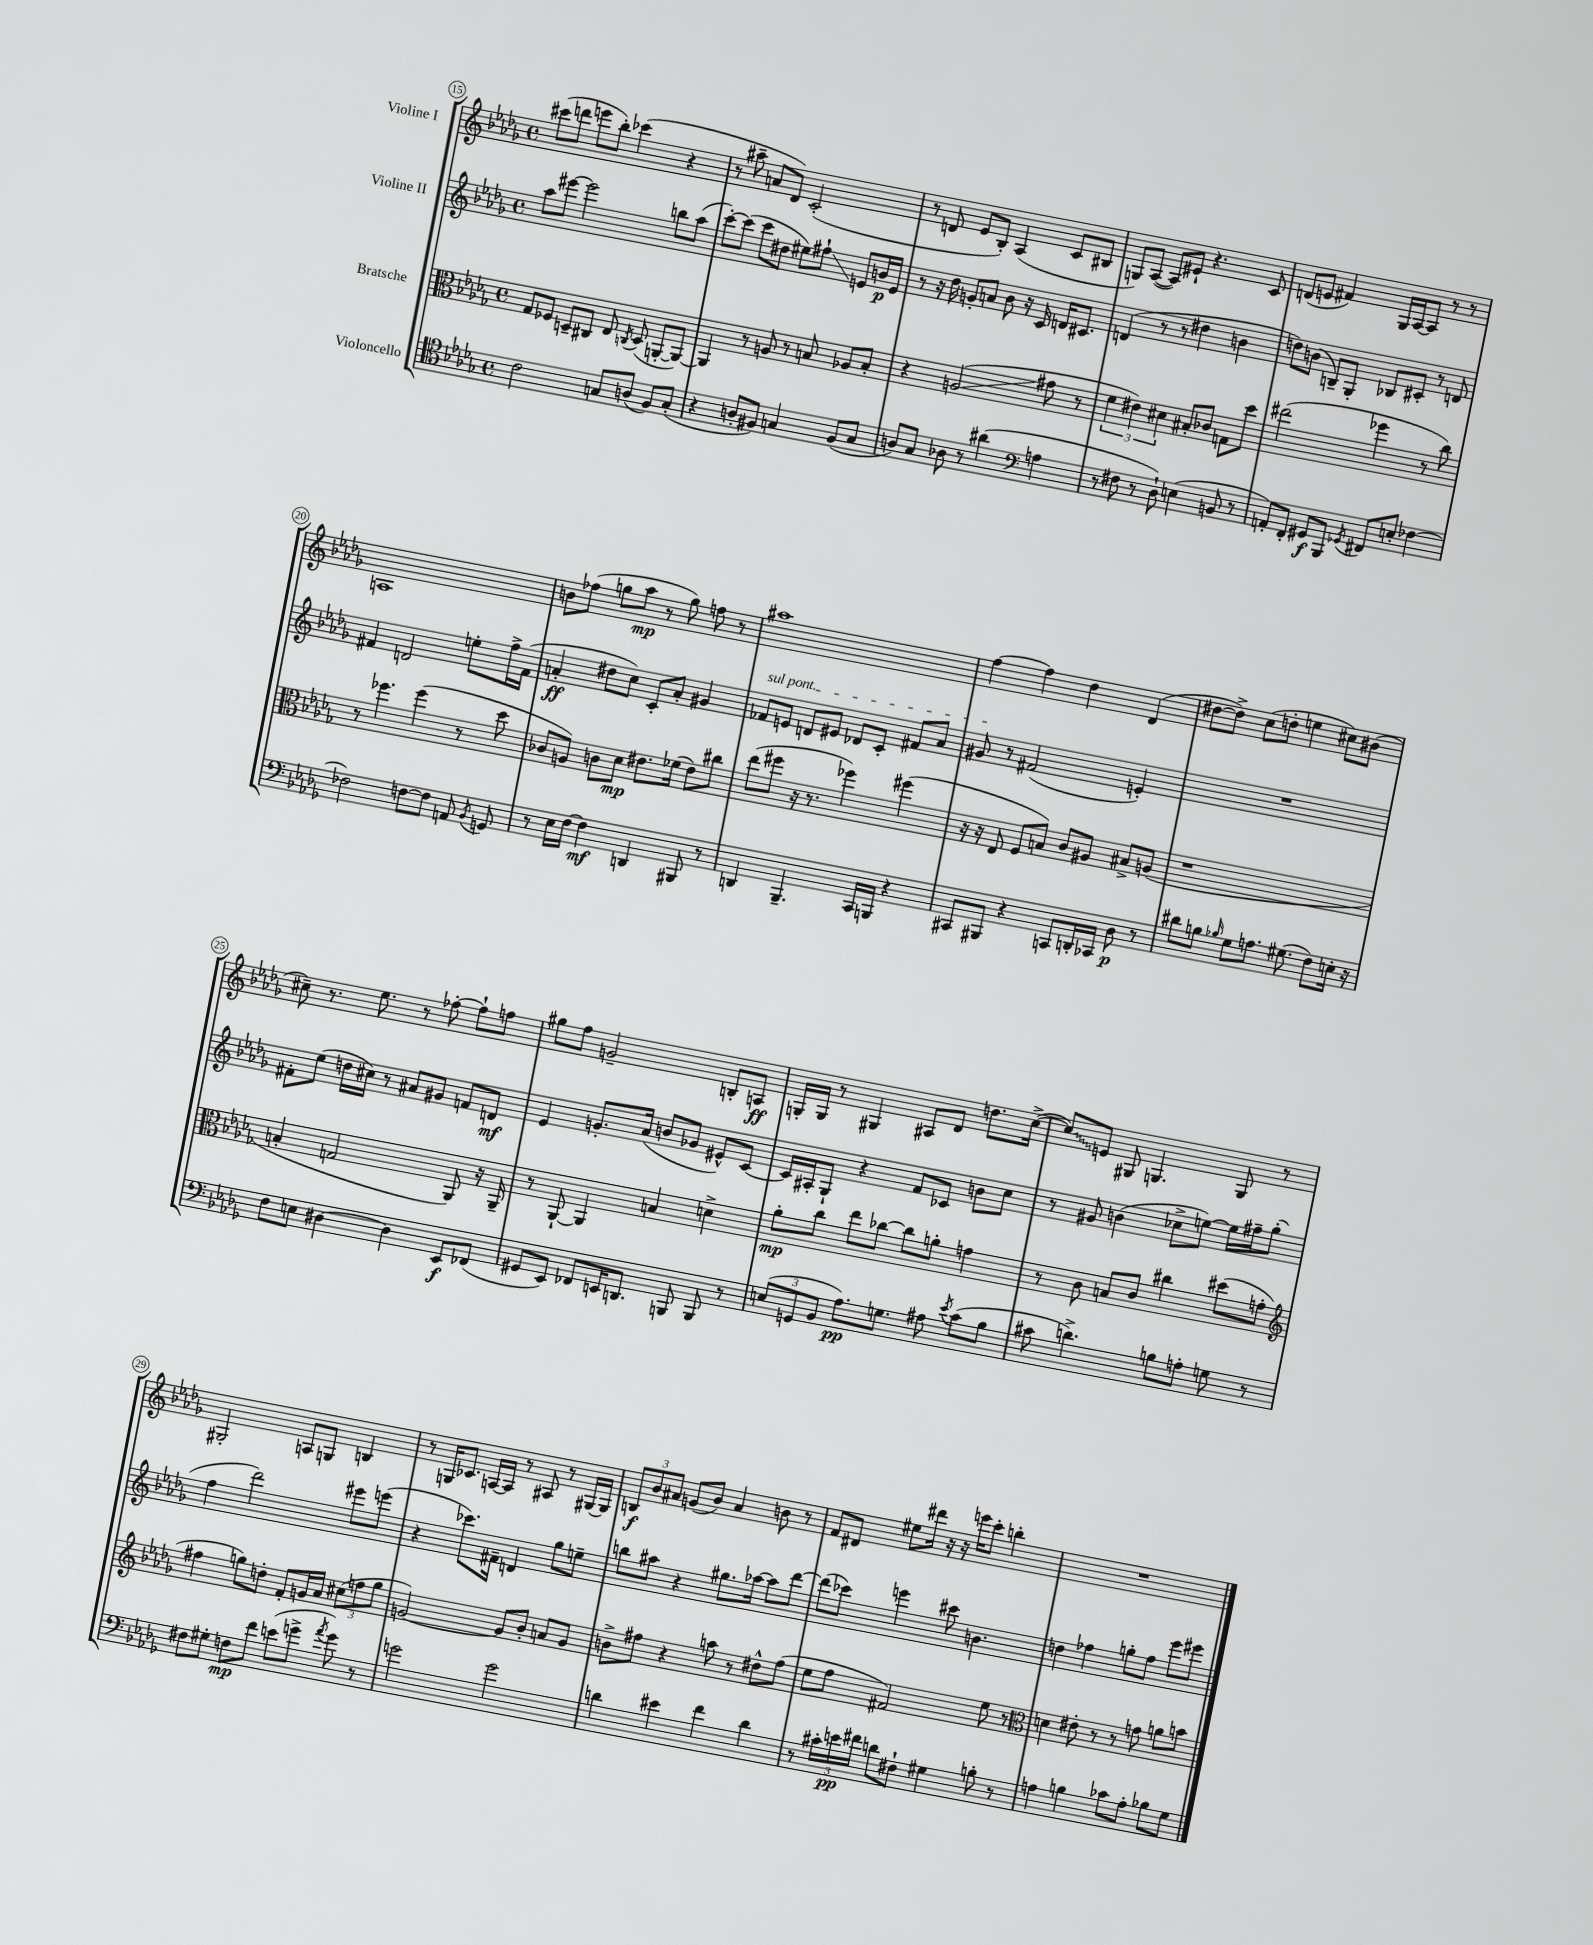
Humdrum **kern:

**kern	**kern	**kern	**kern
*staff4	*staff3	*staff2	*staff1
*clefC4	*clefC3	*clefG2	*clefG2
*k[b-e-a-d-g-]	*k[b-e-a-d-g-]	*k[b-e-a-d-g-]	*k[b-e-a-d-g-]
*M4/4	*M4/4	*M4/4	*M4/4
*met(c)	*met(c)	*met(c)	*met(c)
2c	8G-	8aa-	(8ccc#
.	8F-	[8eee#	8ddd
.	8D~	2eee#]	8eee
.	8C#	.	8bb-')
8G	8E-	.	(4ccc-
.	8qC	.	.
(8A	(8D	.	.
8F)	[8AA'	8bb	4r
(8G'	8AA_)	(8aa-	.
=	=	=	=
4r	4AA]	[8ccc')	8r
.	.	(8ccc]	8aa#~
8A'	8r	8ccc	8a
8F#)	8A	8dd#	8d-)
4G	8r	8ee#)	(2c'
.	8B	8ff#`	.
(8F#	8A-	8e	.
8G	8B'	16b	.
.	.	16e	.
=	=	=	=
8A)	4r	8r	8r
8G-	.	16r	8d
.	.	16dd-	.
8A-	(2A	8g'	8e-
8r	.	8a	8B-')
(4a#	.	8b-	(4A-
.	.	16r	.
.	.	16c	.
*clefF4	*	*	*
4A	8g#	16d	8c
.	.	8.c#	.
.	8r	.	8B#
=	=	=	=
8r	6f	(4d	8G)
8F#	.	.	([8A-
.	6e#)	.	.
8r	.	8r	8A-])
.	6d#	.	.
8D-`)	.	8r	8e#`
(4E	8B#'	4dd#	4.r
.	8c-	.	.
8BB	8G	4b	.
8r	8dd-	.	8c
=	=	=	=
8AA')	(2ee#	8dd)	(8d
8FF'	.	(8b	8e
8GG#	.	8B~)	4f#)
8BBB-	.	8G-'	.
8qGG-	.	.	.
8FF#	4ff-	8B-	16G-
.	.	.	[16A-
8E'	.	8c#'	8A-]
[4F-	8r	8r	8r
.	8cc)	8d	8r
=	=	=	=
2F-]	8r	4f#	1A
.	4.ff-	.	.
.	.	2d	.
[8F	(4ff-	.	.
8F]	.	.	.
8AA	8r	8ee'	.
8qBB-	.	.	.
8GG	8dd-	16ff^	.
.	.	(16f#	.
=	=	=	=
8r	8c-	4a'	8b
16E-	8A)	.	(8ff-
[16F	.	.	.
4F]	8c	8dd#	8gg
.	8d-	8cc)	8aa-
4DD	8.e#	8c'	8r
.	.	8a'	8gg)
.	(16f-	.	.
8BBB#	8e#)	4g#	8ff
8r	8cc#	.	8r
=	=	=	=
4DD	(8ee-	8f-	1aa#
.	8ff#	8e	.
4.BBB-~	16r	8d	.
.	8.r	.	.
.	.	8e#	.
.	4ff-)	8d-	.
16CC	.	8c'	.
16BBB	.	.	.
4r	(4ff#	8f#	.
.	.	8a-	.
=	=	=	=
8CC#	16r	8g#	[4ff
.	16r	.	.
8BBB#	8E-	8r	.
4r	8F	(2f#	4ff]
.	8B)	.	.
8CC	8c	.	4dd-
16DD'	8A#	.	.
16CC-	.	.	.
8D-	8B#^	4e')	(4d-
8r	(8A	.	.
=	=	=	=
8d#	1r	1r	[8dd#
8B	.	.	8dd#^])
16qqB-	.	.	.
8G-	.	.	(8cc
8.A	.	.	8dd'
.	.	.	4ee
(8.G#	.	.	.
8F)	.	.	8cc#)
16E'	.	.	(8b#
16r	.	.	.
=	=	=	=
8F	4B'	8f#'	8cc#~)
8E	.	(8ee-	8.r
[4D#	2G	16dd	.
.	.	16cc#)	8.ee-
.	.	8r	.
4D#]	.	8a#	8r
.	.	8g#	[8ff-'
8EE-	8AA-)	8f	8ff-`]
(8FF-	16r	8d	8ff
.	16AA-~	.	.
=	=	=	=
8GG#	8r	4e-	8gg#
8EE-)	[8AA-`	.	8ff
8FF-	4AA-]	8.g'	2g~
16EE	.	.	.
8.DD	.	(16a-	.
.	4B	8b	.
8BBB	.	8g-	.
8BBB	4d^	8e#^^)	8B'
8r	.	[8c	8A
=	=	=	=
(12E	8a-'	16c]	16G'
.	.	16A#'	16G
12GG	.	.	.
.	8cc	8G-`	8r
12BB-	.	.	.
8.A-)	8ee-	4r	4G#
.	[8cc-	.	.
8.G	.	.	.
.	8cc-]	8f	8A#
8A#	8a'	8c-	8d-
8qe-	.	.	.
(8c	4g	8b	8.dd
8B-	.	8cc	.
.	.	.	([16cc^
=	=	=	=
8c#	8r	8r	8cc])
4.d^)	8c	8g#	8e
.	8B	(4b	8G#
.	8c	.	4.G
8B	4cc#	8cc-^	.
8A'	.	[8ee)	.
8G	(8dd#	16ee]	8G
.	.	16ff#~	.
8r	8g'	(8gg-'	8r
=	=	=	=
*	*clefG2	*	*
8F#	4ff#	4ff	2G#'
8G#'	.	.	.
8F	8gg)	2ddd-)	.
8f	8dd'	.	.
(8e	8f'	.	8A
8g^	16g	.	8G
.	16a-	.	.
8qa-	.	.	.
8g)	(12cc#	8eee#	4B
.	12ff	.	.
8r	.	(8eee	.
.	12gg	.	.
=	=	=	=
2g	[2g)	4r	8r
.	.	.	16G
.	.	.	8.c-
.	.	8.ccc-)	.
.	.	.	[16A
.	.	16f#~	16A]
2g	8g]	4d	8r
.	8b-'	.	8A#
.	8a	8gg-	8r
.	8g	8ee~	[16G#
.	.	.	16G#]
=	=	=	=
4d	8b^	8bb	12B
.	.	.	12b-
.	8ff#	8aa#	.
.	.	.	12a#
4e#	4r	4r	(8g
.	.	.	8b-)
4f	8aa	8.gg#	4a#
.	8r	.	.
.	.	[16aa-	.
4d	8dd#^^	8aa-]	8b
.	(8ff#	[8ddd-	8r
=	=	=	=
8r	8ee-	(8ddd-]	8f
24c#'	8ff	8ccc-)	8d#
24e	.	.	.
24f#	.	.	.
8d	2f#)	4eee	8ee#
8F#`	.	.	16ddd#
.	.	.	16r
4G#	.	8ccc#	16r
.	.	.	16eee
.	.	4.b	8ccc'
8B'	8ee-	.	4bb'
8r	8r	.	.
=	=	=	=
*	*clefC3	*	*
4A	4d	4dd	1r
4B	8e#'	4ff-	.
.	8r	.	.
8c-	8r	8gg'	.
8A'	8g	8ff-	.
8B-	8a	8eee-	.
8G-	8b	8eee#	.
==	==	==	==
*-	*-	*-	*-
